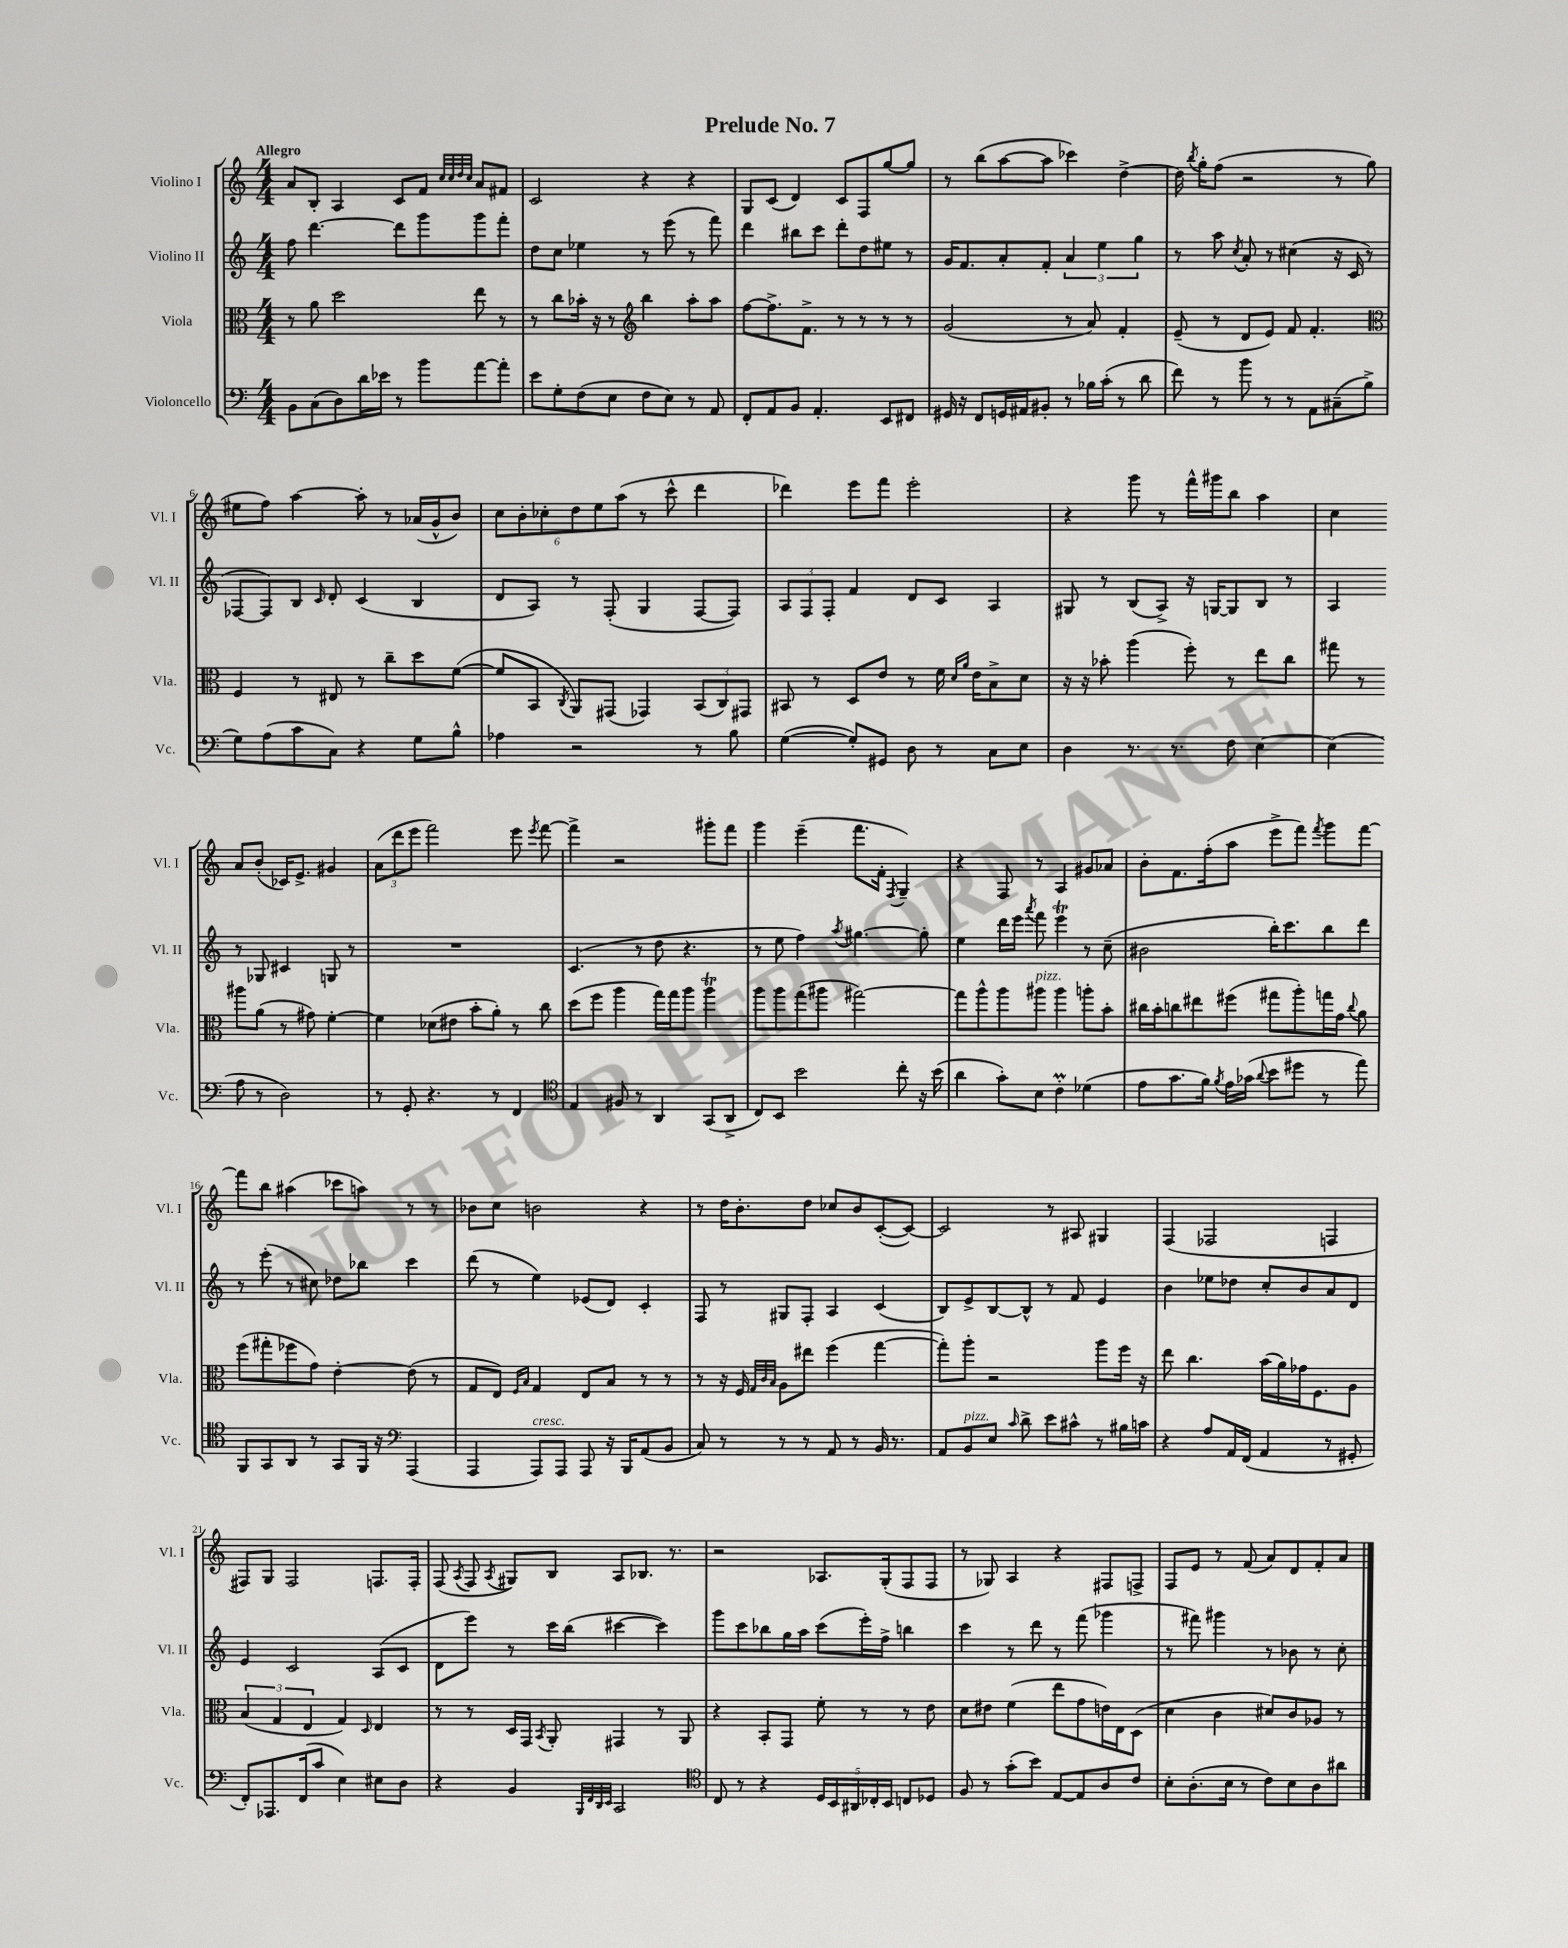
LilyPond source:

\header { title = "Prelude No. 7" }
<<
\new StaffGroup <<
\new Staff = "s0" \with { instrumentName = "Violino I" shortInstrumentName = "Vl. I" } {
    \clef treble \key c \major \numericTimeSignature \time 4/4 \tempo "Allegro"
    \autoBeamOff a'8[ b8]-. a4 c'8[ f'8] \grace { c''32[ c''32 d''32 c''32] } a'8[ fis'8] |
    c'2 r4 r4 |
    g8[ c'8]( d'4) c'8[ f8 g''8~ g''8] |
    r8 b''8[( a''8~ a''8] ces'''4) d''4~-> |
    d''16 \acciaccatura { b''8 } g''16[-. f''8]( r2 r8 g''8 |
    eis''8[ f''8]) a''4~ a''8-. r8 aes'16[( g'16-^ b'8]) |
    \tuplet 6/4 { c''8[ b'8-. ces''8-. d''8 e''8 a''8]( } r8 c'''8-^ d'''4 |
    des'''4) e'''8[ f'''8] e'''2-. |
    r4 g'''8 r8 f'''16[-^ gis'''16 b''8] a''4 |
    c''4 a'8[ b'8]-.( ces'16[) e'8.]-> gis'4 |
    \tuplet 3/2 { a'8[( d'''8 e'''8] } f'''2) e'''8 \acciaccatura { e'''8 } f'''8~ |
    f'''4-> r2 gis'''8[-. f'''8] |
    g'''4 e'''4--( f'''8.[ f'16]-. \acciaccatura { f8 } g4--) |
    r4 f8 r8 a4 gis'8[ aes'8] |
    b'8[-. f'8. f''16-.( a''8] e'''8[-> f'''8]) \acciaccatura { f'''8 } g'''8[ f'''8]~ |
    f'''8[ b''8] ais''4( ces'''8[ a''8]) r8 r8 |
    bes'8[ c''8] b'2 r4 |
    r8 d''16[ b'8.-. d''8] ces''8[ b'8 c'8~-.( c'8]~) |
    c'2 r8 ais8 gis4 |
    f4( fes2 f4 |
    fis8[) g8] fis2 f8.[ f16]-. |
    f8( \acciaccatura { a8 } f8 \acciaccatura { a8 } gis8[) b8] a8[ bes8.] r8. |
    r2 aes8.[ g16-.( f8 f8] |
    r8 ges8) a4 r4 fis8[ f8]-> |
    f8[ e'8] r8 f'8( a'8[) d'8 f'8-. a'8] \bar "|." |
}
\new Staff = "s1" \with { instrumentName = "Violino II" shortInstrumentName = "Vl. II" } {
    \clef treble \key c \major \numericTimeSignature \time 4/4
    \autoBeamOff f''8 d'''4.~ d'''8[ g'''8 g'''8 f'''8]-. |
    d''8[ c''8] ees''4 r8 e'''8( r8 f'''8) |
    d'''4 bis''8[ c'''8] d'''8[-. d''8 eis''8] r8 |
    g'16[ f'8. a'8-. f'8]-. \tuplet 3/2 { a'4 e''4 g''4 } |
    r8 a''8 \acciaccatura { c''8 } a'8-. r8 cis''4( r16 c'16 r8 |
    fes8[~ fes8) b8] \grace { c'16 } d'8-. c'4( b4 |
    d'8[ a8]) r8 f8-.( g4 f8[~ f8]) |
    \tuplet 3/2 { a8[ f8 f8]-. } f'4 d'8[ c'8] a4 |
    gis8 r8 b8[( a8]->) r16 g16[~ g8 b8] r8 |
    a4 r8 ges8 cis'4 g8 r8 |
    R1 |
    c'4.( r8 d''8 r4. |
    r8 e''8 f''4) \acciaccatura { a''8 } gis''4.~ gis''8-. |
    e''4 d'''16[ e'''16] \acciaccatura { a'''8 } f'''8 e'''4\trill r8 c''8--( |
    bis'2 b''16[-.) c'''8. b''8 d'''8] |
    r8 e'''8-.( r8 cis''8) des''8[ bes''8] c'''4 |
    d'''8( r8 e''4) ees'8[( d'8]) c'4-. |
    f8 r8 gis8[ f8]-. a4 c'4( |
    b8[) e'8-> b8~ b8]-^ r8 f'8 e'4 |
    b'4 ees''8[ des''8] c''8[-. b'8 a'8 d'8] |
    e'4 c'2 a8[( c'8] |
    d'8[ e'''8]) r8 c'''16[ b''16]( cis'''4~ cis'''4) |
    g'''8[ c'''8 bes''8 g''16 a''16] c'''8[( e'''16-.) f''16]-> b''4 |
    c'''4 r8 d'''8 r8 f'''8( ges'''4 |
    r8 fis'''8) gis'''4 r8 bes'8 r8 c''8-. \bar "|." |
}
\new Staff = "s2" \with { instrumentName = "Viola" shortInstrumentName = "Vla." } {
    \clef alto \key c \major \numericTimeSignature \time 4/4
    \autoBeamOff r8 a'8 d''2 e''8 r8 |
    r8 c''8[ bes'16]-. r16 r8 \clef treble b''4 a''8[-. a''8] |
    f''8[~ f''8.-> f'8.]-> r8 r8 r8 r8 |
    g'2( r8 a'8) f'4-. |
    e'8--( r8 d'8[ e'8]) f'8 f'4.-. |
    \clef alto f4 r8 eis8 r8 c''8[-- d''8 f'8]~( |
    f'8[ b,8] \acciaccatura { c8 } a,8[) gis,8]( ges,4) \tuplet 3/2 { b,8[( c8) gis,8] } |
    bis,8 r8 d8[ e'8] r8 f'16 \grace { d'16[ a'16] } e'16[ b8-> d'8] |
    r16 r16 bes'8-. a''4( f''8-.) r8 e''8[ c''8] |
    gis''8 r8 ais''8[ a'8]( r8 gis'8) f'4~-. |
    f'4 des'8[( eis'8] b'8[-. a'8]-.) r8 c''8 |
    d''8[( f''8] a''4 g''16[) g''16 a''8] a''4\trill |
    a''8[ a''8 g''8( ais''8] gis''2~) |
    gis''8[ a''8-^ a''8 ais''8]^\markup { \italic "pizz." } ais''4 a''8[-. b'8]-. |
    cis''16[ b'16-. c''8 eis''8 fis''8]( gis''8[ a''8-.) g''16 g'16] \appoggiatura { c''8 } a'8 |
    f''8[( gis''8-. fes''8 g'8]) e'4~-. e'8( r8 |
    g8[ e8]) \grace { f16[ b16] } g4 e8[ b8] r8 r8 |
    r8 r16 f16 \grace { g32[ c'32 b32] } a8[ eis''8] f''4( g''4~ |
    g''8[-.) a''8]-. r2 a''8[ f''16] r16 |
    e''8 c''4. b'16[( a'16) ges'16 f8. a8] |
    \tuplet 3/2 { b4( g4 e4 } g4) \grace { d16 } e4 |
    r8 r8 d16[ g,16] \acciaccatura { b,8 } a,8-. gis,4 r8 a,8 |
    r4 b,8[-. g,8] f'8-. r8 r8 e'8 |
    d'8[ eis'8] f'4( e''8[ g'8 e'16) e16 d8]( |
    d'4 c'4 dis'8[) c'8 aes8] r8 \bar "|." |
}
\new Staff = "s3" \with { instrumentName = "Violoncello" shortInstrumentName = "Vc." } {
    \clef bass \key c \major \numericTimeSignature \time 4/4
    \autoBeamOff b,8[ c8( d8) d'16 ees'16] r8 b'8[ a'8~ a'8]-. |
    e'8[ g8-. f8( e8] f8[ e8]) r8 a,8 |
    f,8[-. a,8 b,8] a,4.-. e,8[ fis,8] |
    gis,16 r16 f,8[ g,16 ais,16 bis,8]-. r8 bes16[ c'16]-.( r8 d'8 |
    f'8) r8 b'8 r8 r8 a,8[ cis8--( b8]-> |
    g8[) a8( c'8 c8]) r4 g8[ b8]-^ |
    aes4 r2 r8 b8 |
    g4~( g8[-.) gis,8] d8 r8 c8[ e8] |
    d4 r8. r8. f8 e4~ |
    e4( a8 r8 d2) |
    r8 g,8-. r4. r8 f,4 |
    \clef tenor e4 fis8 r8 a,4 g,8[( a,8]-> |
    c8[) b,8] b'2 c''8-. r16 b'16( |
    a'4 g'8[-.) b8] c'4-.\prall des'4( |
    e'8[ g'8. f'16]) \acciaccatura { f'8 } e'16[ ges'16]( \appoggiatura { a'8 } b'8[ dis''8] r8 e''8) |
    f,8[ g,8 a,8] r8 g,8[ f,16] r16 \clef bass a,,4( |
    a,,4 a,,8[^\markup { \italic "cresc." }) a,,8] a,,8 r16 b,,16[ a,8( b,8] |
    c8) r8 r8 r8 a,8 r8 b,16 r8. |
    a,8[ b,8^\markup { \italic "pizz." } e8] \grace { c'16 } d'8-> e'8[ cis'8]-^ r8 bis16[ c'16] |
    r4 a8[ a,16 f,16]( a,4 r8 gis,8-. |
    f,8[-.) aes,,8. f,16( c'8] e4) eis8[ d8] |
    r4 b,4 \grace { b,,32[ f,32 d,32 e,32] } c,2 |
    \clef tenor c8 r8 r4 \tuplet 5/4 { d16[ b,16 ais,16 ces16-. b,16] } c8[ des8] |
    f8 r8 g'8[-.( b'8]) e8[~ e8 a8 c'8] |
    b8[-. a8.-.( b16] r8 c'8[) b8 a8 ais'8] \bar "|." |
}
>>
>>
